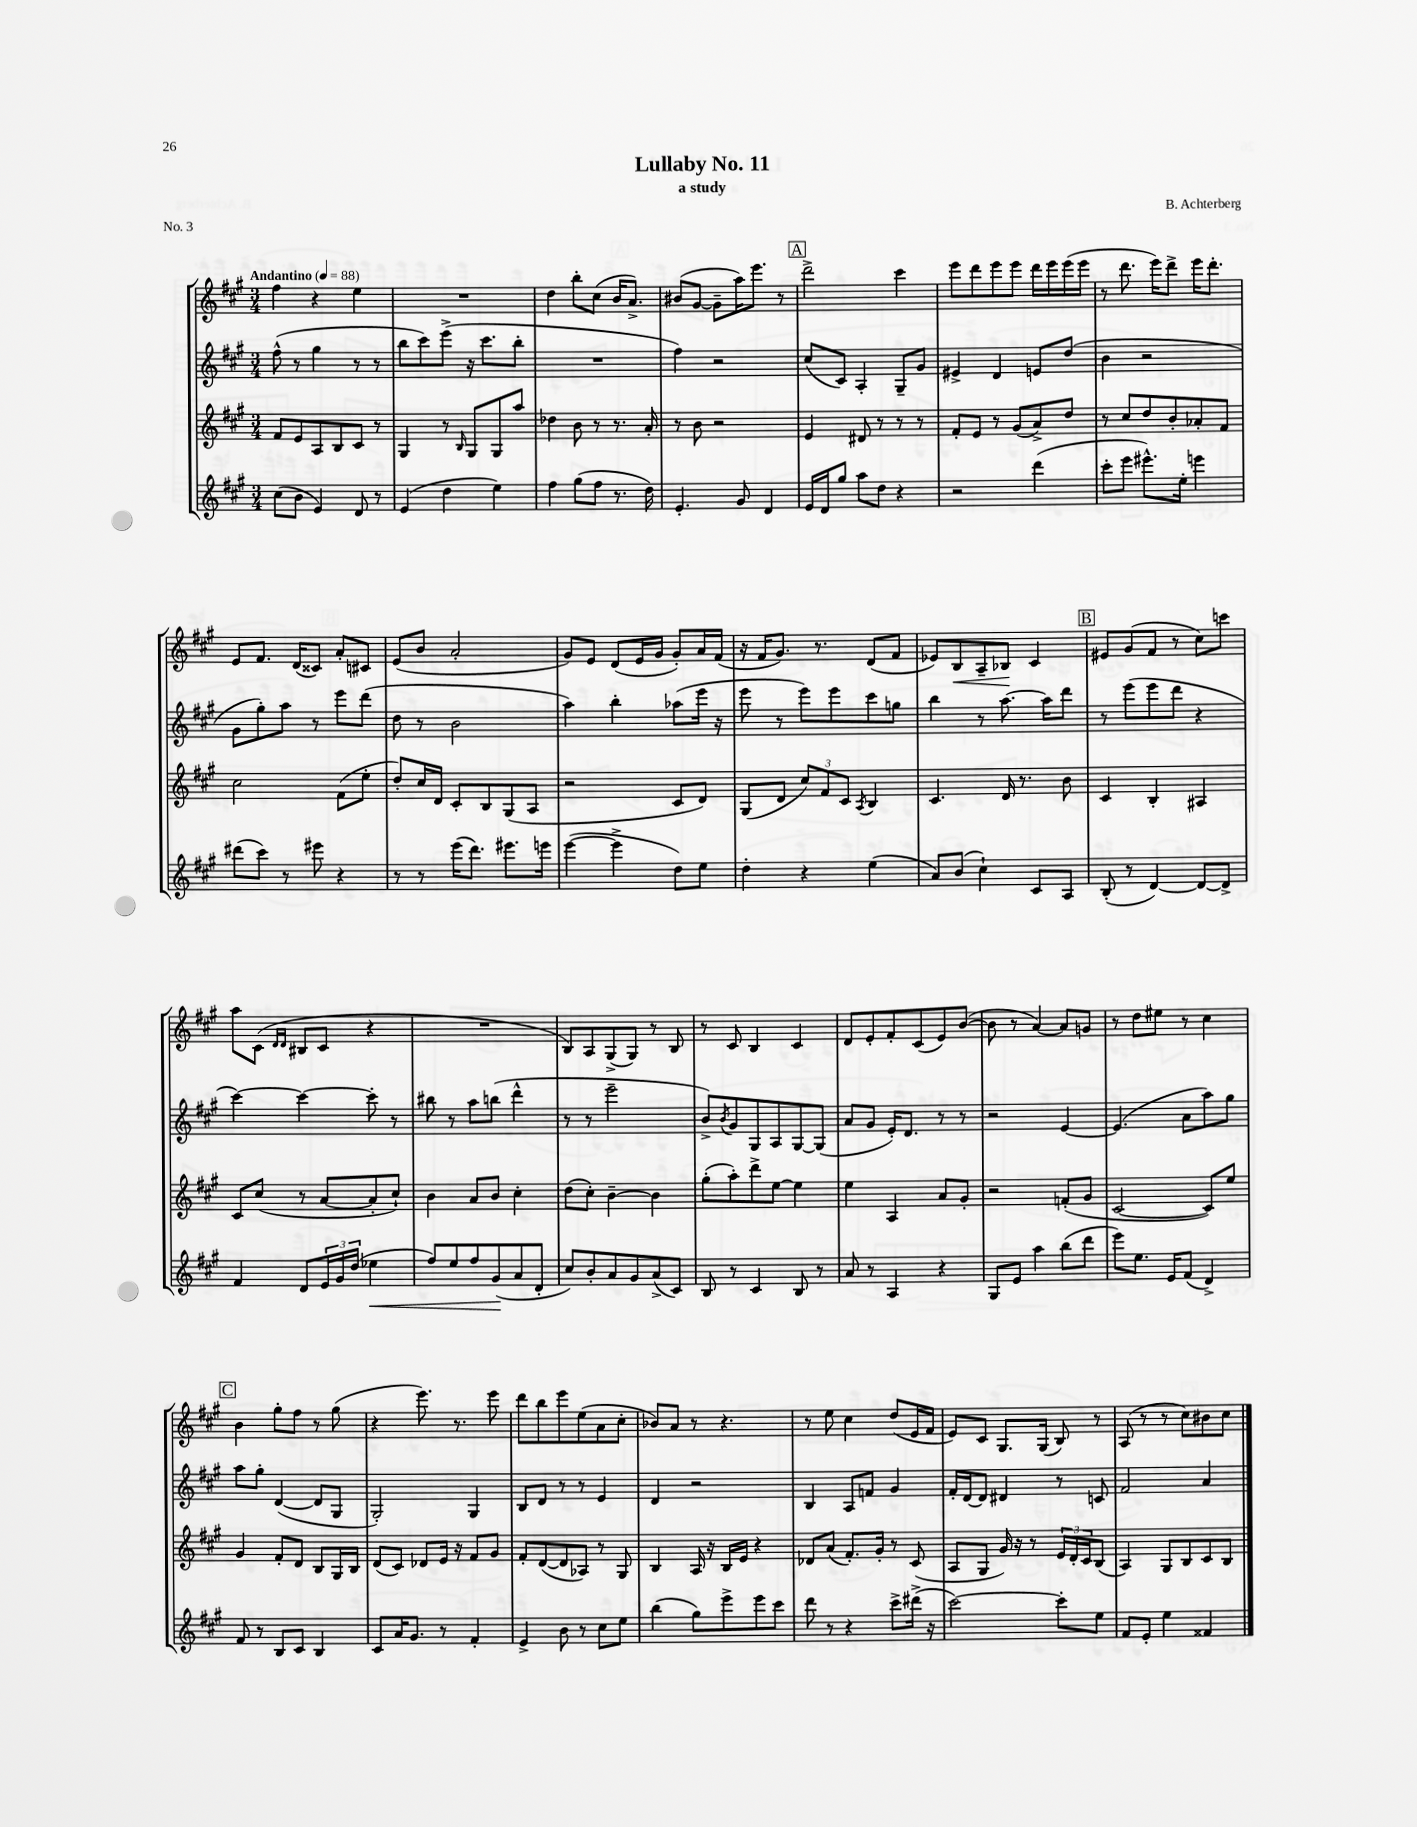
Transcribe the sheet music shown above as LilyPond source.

\header { title = "Lullaby No. 11" composer = "B. Achterberg" subtitle = "a study" piece = "No. 3" }
<<
\new StaffGroup <<
\new Staff = "s0" {
    \clef treble \key a \major \numericTimeSignature \time 3/4 \tempo "Andantino" 4 = 88
    fis''4 r4 e''4 |
    R2. |
    d''4 b''8-. cis''8( b'16 a'8.->) |
    bis'8( gis'8~ gis'8-- a''16) e'''8. r8 |
    \mark \markup { \box "A" } d'''2-> cis'''4 |
    e'''8 d'''8 e'''8 e'''8 d'''16 e'''16 e'''16( e'''16 |
    r8 d'''8. e'''16) d'''8-> e'''16 d'''8.-. |
    e'8 fis'8. d'16( cisis'8) a'8-. cis'8 |
    e'8( b'8 a'2-. |
    gis'8) e'8 d'8( e'16 gis'16 gis'8-.) a'16 fis'16( |
    r16 fis'16 gis'8.) r8. d'8( fis'8 |
    ees'8) b8\< a8-- bes8\! cis'4 |
    \mark \markup { \box "B" } eis'8 gis'8( fis'8 r8 cis''8) c'''8 |
    a''8 cis'8( \grace { d'16 d'16 } bis8 cis'8 r4 |
    R2. |
    b8) a8 gis8->( gis8) r8 b8 |
    r8 cis'8 b4 cis'4 |
    d'8 e'8-. fis'8-. cis'8( e'8) b'8~( |
    b'8 r8 a'4~) a'8 g'8 |
    r8 d''8 eis''8 r8 cis''4 |
    \mark \markup { \box "C" } b'4 gis''8-. fis''8 r8 gis''8( |
    r4 e'''8.) r8. e'''8 |
    d'''8 b''8 e'''8 e''8( a'8 cis''8-. |
    bes'8) a'8 r8 r4. |
    r8 e''8 cis''4 d''8( e'16 fis'16 |
    e'8) cis'8 gis8. gis16( b8) r8 |
    a8( r8 r8 cis''8) bis'8 cis''8 \bar "|." |
}
\new Staff = "s1" {
    \clef treble \key a \major \numericTimeSignature \time 3/4
    fis''8-^( r8 gis''4 r8 r8 |
    b''8 cis'''8) e'''8->( r16 cis'''8. b''8-. |
    R2. |
    fis''4) r2 |
    \mark \markup { \box "A" } cis''8( cis'8) a4-. gis8-- gis'8 |
    eis'4-> d'4 e'8 d''8( |
    b'4 r2 |
    gis'8 gis''8-.) a''8 r8 e'''8 d'''8( |
    d''8 r8 b'2 |
    a''4) b''4-. aes''8( e'''16 r16 |
    e'''8 r8 e'''8) e'''8 cis'''8 g''8 |
    b''4 r8 a''8.~ a''16 d'''8 |
    \mark \markup { \box "B" } r8 e'''8( e'''8 d'''8 r4 |
    cis'''4~) cis'''4~ cis'''8-. r8 |
    bis''8 r8 a''8 b''8( d'''4-^ |
    r8 r8 e'''2-- |
    b'8->) \acciaccatura { b'8 } gis'8 gis8 a8 gis8~ gis8( |
    a'8 gis'8 e'16-.) d'8. r8 r8 |
    r2 e'4~ |
    e'4.( a'8 a''8) gis''8 |
    \mark \markup { \box "C" } a''8 gis''8-. d'4~( d'8 gis8 |
    gis2-.) gis4 |
    b8 d'8 r8 r8 e'4 |
    d'4 r2 |
    b4 a8 f'8 gis'4 |
    fis'16-. d'16~ d'8 dis'4 r8 c'8 |
    fis'2 a'4 \bar "|." |
}
\new Staff = "s2" {
    \clef treble \key a \major \numericTimeSignature \time 3/4
    fis'8 e'8 a8 b8 cis'8 r8 |
    gis4 r8 \grace { b16 } gis8 gis8 a''8 |
    des''4 b'8 r8 r8. a'16-. |
    r8 b'8 r2 |
    \mark \markup { \box "A" } e'4 dis'8 r8 r8 r8 |
    fis'8-. e'8 r8 gis'8( a'8->) d''8 |
    r8 cis''8 d''8 b'8-. aes'8-. fis'8 |
    cis''2 fis'8( e''8-. |
    d''8-.) cis''16 d'16 cis'8-. b8 gis8( a8 |
    r2 cis'8 d'8) |
    gis8( d'8 \tuplet 3/2 { cis''8) fis'8 cis'8 } \acciaccatura { a8 } b4 |
    cis'4. d'16 r8. b'8 |
    \mark \markup { \box "B" } cis'4 b4-. ais4 |
    cis'8 cis''8( r8 a'8~ a'8-. cis''8-!) |
    b'4 a'8 b'8 cis''4-. |
    d''8( cis''8-.) b'4~-- b'4 |
    gis''8-.( a''8-.) d'''8-> e''8~ e''4 |
    e''4 a4 a'8 gis'8-. |
    r2 f'8-.( gis'8 |
    cis'2~ cis'8) e''8 |
    \mark \markup { \box "C" } gis'4 fis'8-. d'8 b8 gis16 b16 |
    d'8( cis'8) des'8 e'16 r16 fis'8 gis'8 |
    fis'8-. d'8~( d'8 aes8) r8 gis8 |
    b4 a16 r16 b16 e'16 r4 |
    des'8 a'8( fis'8.-.) gis'16-. r8 cis'8( |
    a8 gis8 gis'16) r16 r8 \tuplet 3/2 { e'16 d'16-. cis'16 } b8( |
    a4) gis8 b8 cis'8 b8 \bar "|." |
}
\new Staff = "s3" {
    \clef treble \key a \major \numericTimeSignature \time 3/4
    cis''8( b'8 e'4) d'8 r8 |
    e'4( d''4 e''4) |
    fis''4 gis''8( fis''8 r8. d''16) |
    e'4.-. gis'8 d'4 |
    \mark \markup { \box "A" } e'16 d'16 gis''8 a''8 d''8 r4 |
    r2 d'''4( |
    cis'''8-. e'''8 eis'''8.-^) e''16-. e'''4 |
    dis'''8( cis'''8) r8 eis'''8 r4 |
    r8 r8 e'''16( d'''8.) eis'''8. e'''16 |
    e'''4~( e'''4-> d''8) e''8 |
    d''4-. r4 e''4( |
    a'8) b'8( cis''4-!) cis'8 a8 |
    \mark \markup { \box "B" } b8-.( r8 d'4~) d'8~ d'8-> |
    fis'4 d'8 \tuplet 3/2 { e'16 gis'16 d''16( } ees''4\< |
    fis''8) e''8 fis''8 gis'8\!( a'8 d'8-. |
    cis''8) b'8-. a'8 gis'8 a'8->( cis'8) |
    b8 r8 cis'4 b8 r8 |
    a'8 r8 a4 r4 |
    gis8 e'8 a''4 b''8( d'''8 |
    e'''8) e''8. e'16 fis'8( d'4->) |
    \mark \markup { \box "C" } fis'8 r8 b8 cis'8 b4 |
    cis'8 a'16 gis'8. r8 fis'4-. |
    e'4-> b'8 r8 cis''8 e''8 |
    b''4( gis''8) e'''8-> e'''8 cis'''8 |
    d'''8 r8 r4 cis'''8-> dis'''16->( r16 |
    cis'''2~) cis'''8-. e''8 |
    fis'8 e'8-. e''4 fisis'4 \bar "|." |
}
>>
>>
\layout { \context { \Score \remove "Bar_number_engraver" } }
